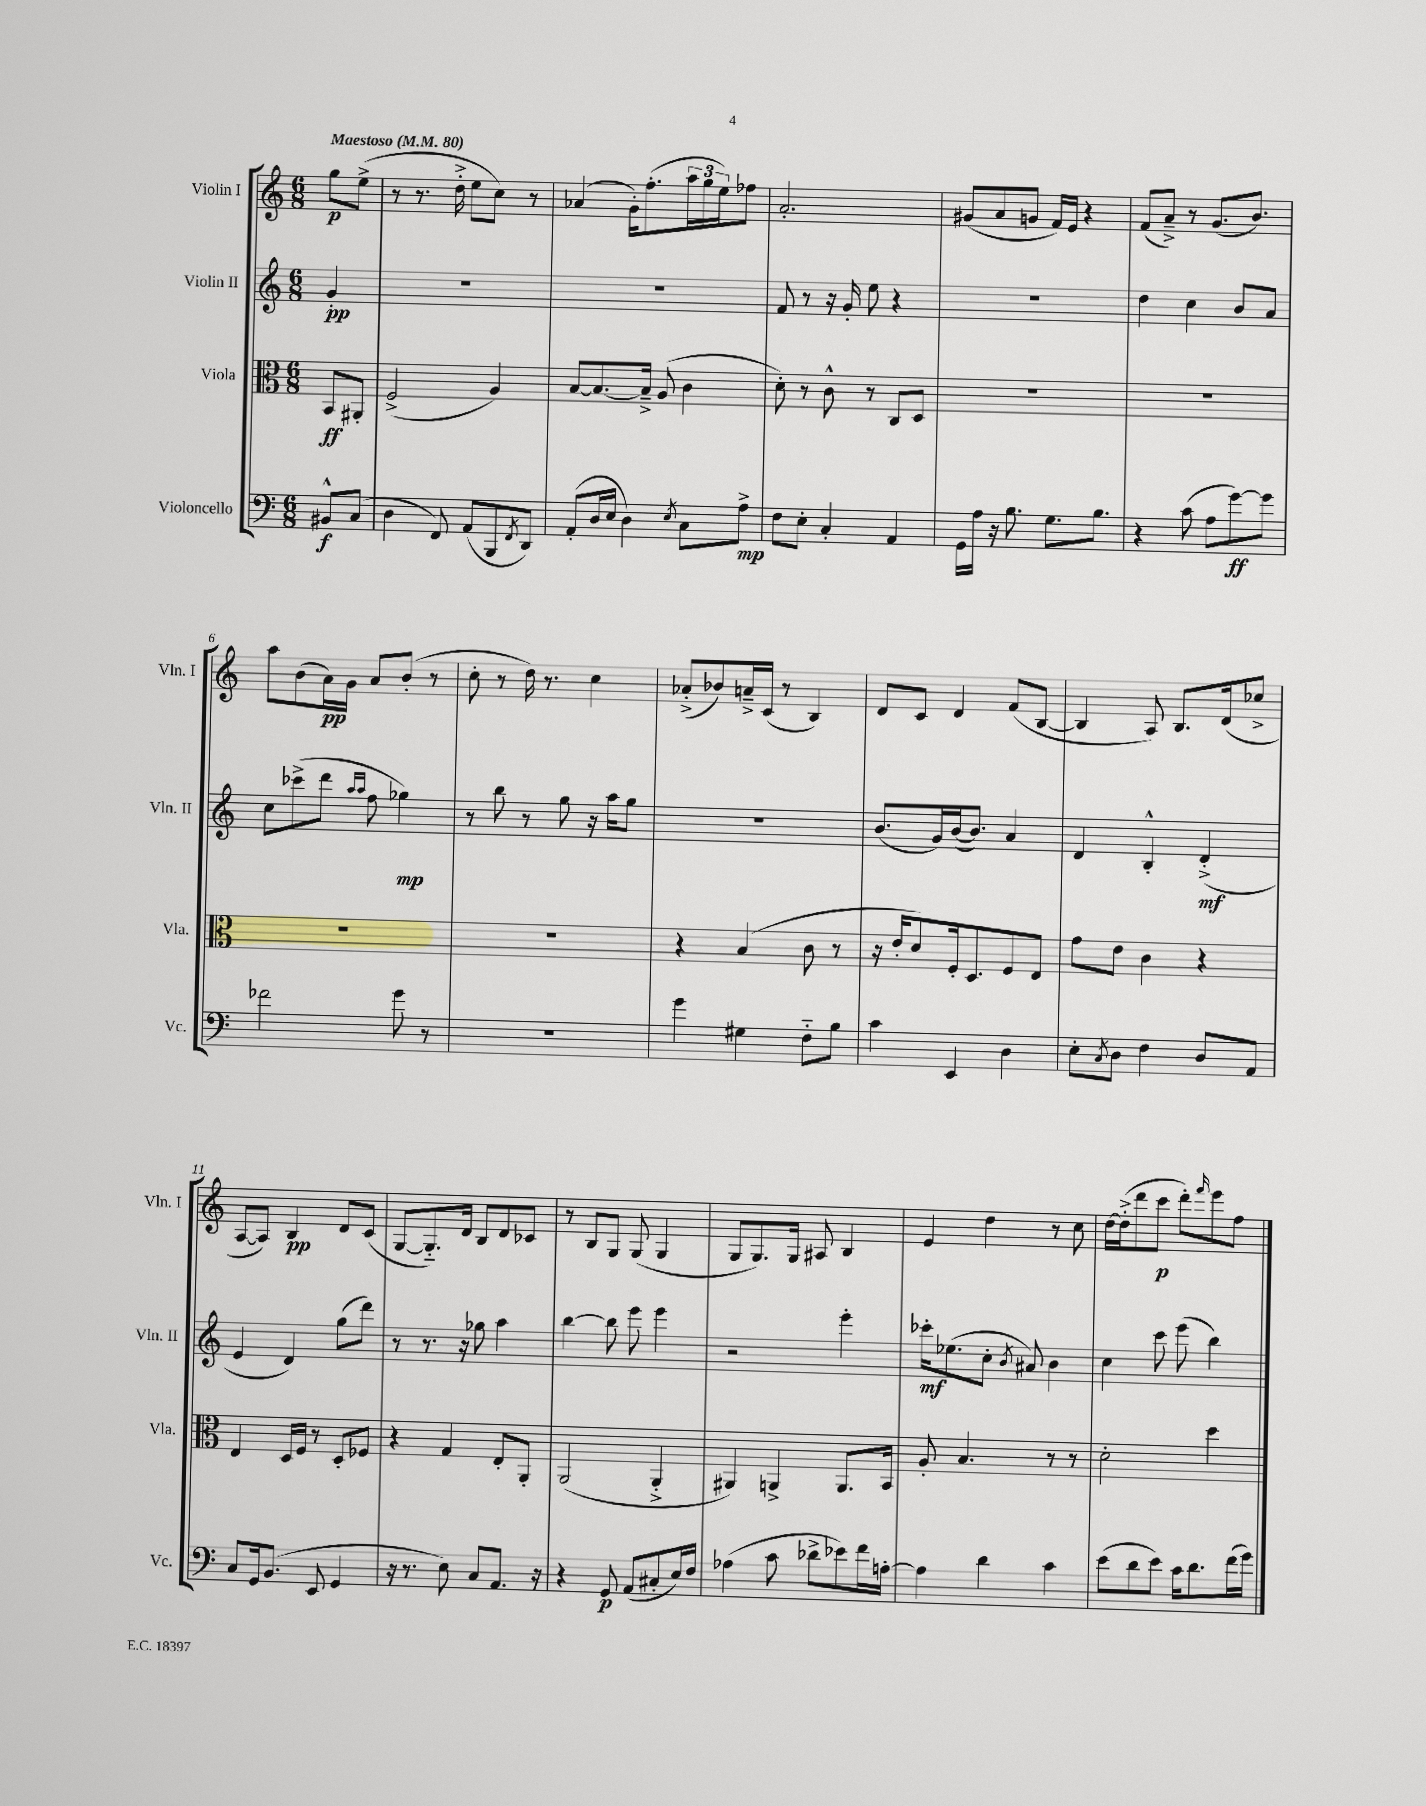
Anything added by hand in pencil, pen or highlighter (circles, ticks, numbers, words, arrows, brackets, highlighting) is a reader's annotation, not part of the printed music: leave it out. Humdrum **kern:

**kern	**dynam	**kern	**dynam	**kern	**dynam	**kern	**dynam
*part4	*part4	*part3	*part3	*part2	*part2	*part1	*part1
*staff4	*staff4	*staff3	*staff3	*staff2	*staff2	*staff1	*staff1
*I"Violoncello	*	*I"Viola	*	*I"Violin II	*	*I"Violin I	*
*I'Vc.	*	*I'Vla.	*	*I'Vln. II	*	*I'Vln. I	*
*clefF4	*	*clefC3	*	*clefG2	*	*clefG2	*
*k[]	*	*k[]	*	*k[]	*	*k[]	*
*M6/8	*	*M6/8	*	*M6/8	*	*M6/8	*
*MM80	*	*MM80	*	*MM80	*	*MM80	*
=	=	=	=	=	=	=	=
!	!	!	!	!	!	!LO:TX:a:B:t=Maestoso	!
8BB#X^^/L	f	8BB/L	ff	4g'/	pp	8gg\L	p
(8C/J	.	8AA#X'/J	.	.	.	(8ee^\J	.
=1	=1	=1	=1	=1	=1	=1	=1
4D\	.	(2F^/	.	2.r	.	8r	.
.	.	.	.	.	.	8.r	.
8FF/)	.	.	.	.	.	.	.
.	.	.	.	.	.	16dd'^\	.
(8AA/L	.	.	.	.	.	8ee\L	.
8BBB/	.	4A/)	.	.	.	8cc\J)	.
8qFF/	.	.	.	.	.	.	.
8DD/J)	.	.	.	.	.	8r	.
=2	=2	=2	=2	=2	=2	=2	=2
(8AA'/L	.	[8B/L	.	2.r	.	(4a-X/	.
16D/L	.	8.B/_	.	.	.	.	.
16E/JJ	.	.	.	.	.	.	.
4D\)	.	.	.	.	.	16g'\KL)	.
.	.	16B~^/Jk]	.	.	.	(8.ff'\	.
.	.	(8A/	.	.	.	.	.
8qE/	.	.	.	.	.	.	.
8C\L	.	4c\	.	.	.	24aa\L	.
.	.	.	.	.	.	24gg\	.
.	.	.	.	.	.	24ee\J)	.
8A^\J	mp	.	.	.	.	8ff-X\J	.
=3	=3	=3	=3	=3	=3	=3	=3
8F\L	.	8d'\)	.	8f/	.	2.a'/	.
8E'\J	.	8r	.	8r	.	.	.
4C'/	.	8c^^\	.	16r	.	.	.
.	.	.	.	16g'/	.	.	.
.	.	8r	.	8ee\	.	.	.
4AA/	.	8C/L	.	4r	.	.	.
.	.	8D/J	.	.	.	.	.
=4	=4	=4	=4	=4	=4	=4	=4
16GG\LL	.	2.r	.	2.r	.	(8g#X/L	.
16A\JJ	.	.	.	.	.	.	.
16r	.	.	.	.	.	8a/	.
8.B\	.	.	.	.	.	.	.
.	.	.	.	.	.	8gn/J	.
8.G\L	.	.	.	.	.	16f/LL)	.
.	.	.	.	.	.	16e/JJ	.
.	.	.	.	.	.	4r	.
8.B\J	.	.	.	.	.	.	.
=5	=5	=5	=5	=5	=5	=5	=5
4r	.	2.r	.	4dd\	.	(8f/L	.
.	.	.	.	.	.	8a~^/J)	.
(8c\	.	.	.	4cc\	.	8r	.
8A\L	.	.	.	.	.	(8.g/L	.
[8g\)	ff	.	.	8b/L	.	.	.
.	.	.	.	.	.	8.b/J)	.
8g\J]	.	.	.	8a/J	.	.	.
!!LO:LB:g=z
=6	=6	=6	=6	=6	=6	=6	=6
2f-X\	.	2.r	.	8cc\L	.	8aa\L	.
.	.	.	.	(8ccc-X^\	.	(8b\	.
.	.	.	.	8ddd\J	.	16a\L)	pp
.	.	.	.	.	.	16g\JJ	.
.	.	.	.	16qqaa/LL	.	.	.
.	.	.	.	16qqaa/JJ	.	.	.
.	.	.	.	8ff\	.	8a/L	.
8g\	.	.	.	4gg-X\)	mp	(8b'/J	.
8r	.	.	.	.	.	8r	.
=7	=7	=7	=7	=7	=7	=7	=7
2.r	.	2.r	.	8r	.	8cc'\	.
.	.	.	.	8bb\	.	8r	.
.	.	.	.	8r	.	16dd\)	.
.	.	.	.	.	.	8.r	.
.	.	.	.	8gg\	.	.	.
.	.	.	.	16r	.	4cc\	.
.	.	.	.	16aa\KL	.	.	.
.	.	.	.	8gg\J	.	.	.
=8	=8	=8	=8	=8	=8	=8	=8
4g\	.	4r	.	2.r	.	(8a-X'^/L	.
.	.	.	.	.	.	8b-X/)	.
4G#X\	.	(4B/	.	.	.	16an~^/L	.
.	.	.	.	.	.	(16c/JJ	.
.	.	.	.	.	.	8r	.
8F\L	.	8c\	.	.	.	4B/)	.
8B\J	.	8r	.	.	.	.	.
=9	=9	=9	=9	=9	=9	=9	=9
4c\	.	16r	.	(8.b/L	.	8d/L	.
.	.	16e'/KL	.	.	.	.	.
.	.	8d/)	.	.	.	8c/J	.
.	.	.	.	16g/L)	.	.	.
4EE/	.	16F'/k	.	([16b/J	.	4d/	.
.	.	8.D/	.	8.b/J])	.	.	.
4D\	.	8F/	.	4a/	.	(8f/L	.
.	.	8E/J	.	.	.	[8B/J	.
=10	=10	=10	=10	=10	=10	=10	=10
8E'\L	.	8g\L	.	4d/	.	4B/]	.
8qC/	.	.	.	.	.	.	.
8D\J	.	8e\J	.	.	.	.	.
4F\	.	4c\	.	4B'^^/	.	8A/)	.
.	.	.	.	.	.	8.B/L	.
8D/L	.	4r	.	(4d'^/	mf	.	.
.	.	.	.	.	.	(16d/k	.
8AA/J	.	.	.	.	.	8cc-X^/J	.
!!LO:LB:g=z
=11	=11	=11	=11	=11	=11	=11	=11
8C/L	.	4E/	.	4e/	.	[8A/L	.
16GG/k	.	.	.	.	.	8A/J])	.
(8.BB/J	.	.	.	.	.	.	.
.	.	16D/LL	.	4d/)	.	4B/	pp
.	.	16F/JJ	.	.	.	.	.
8EE/	.	8r	.	.	.	.	.
4GG/	.	8D'/L	.	(8gg\L	.	8d/L	.
.	.	8F-X/J	.	8ddd\J)	.	(8c/J	.
=12	=12	=12	=12	=12	=12	=12	=12
16r	.	4r	.	8r	.	[8G/L	.
8.r	.	.	.	.	.	.	.
.	.	.	.	8.r	.	8.G/])	.
8E\)	.	4G/	.	.	.	.	.
.	.	.	.	16r	.	16d/Jk	.
8C/L	.	.	.	8gg-X\	.	8B/L	.
8.AA/J	.	8E'/L	.	4aa\	.	8d/	.
.	.	8AA'/J	.	.	.	8c-X/J	.
16r	.	.	.	.	.	.	.
=13	=13	=13	=13	=13	=13	=13	=13
4r	.	(2AA/	.	[4bb\	.	8r	.
.	.	.	.	.	.	8B/L	.
8GG/	p	.	.	8bb\]	.	8G/J	.
(8AA/L	.	.	.	8eee\	.	(8G/	.
8C#X'/	.	4AA'^/	.	4eee\	.	4G/	.
16E/L)	.	.	.	.	.	.	.
16F/JJ	.	.	.	.	.	.	.
=14	=14	=14	=14	=14	=14	=14	=14
(4A-X\	.	4AA#X/)	.	2r	.	8G/L	.
.	.	.	.	.	.	8.G/)	.
8c\	.	4AAn^/	.	.	.	.	.
.	.	.	.	.	.	16G/Jk	.
8d-X^\L	.	.	.	.	.	8A#X/	.
8e-X\)	.	8.AA/L	.	4eee'\	.	4B/	.
16f\L	.	.	.	.	.	.	.
[16An'\JJ	.	16BB/Jk	.	.	.	.	.
=15	=15	=15	=15	=15	=15	=15	=15
4A\]	.	8A'/	.	16ccc-X'\KL	mf	4e/	.
.	.	.	.	(8.ee-X\	.	.	.
.	.	4.B/	.	.	.	.	.
4d\	.	.	.	8cc'\J	.	4dd\	.
.	.	.	.	8qb/	.	.	.
.	.	.	.	8a#X/)	.	.	.
4c\	.	8r	.	4b\	.	8r	.
.	.	8r	.	.	.	8cc\	.
=16	=16	=16	=16	=16	=16	=16	=16
(8e\L	.	2d'\	.	4cc\	.	[16dd\LL	.
.	.	.	.	.	.	(16dd'^\J]	.
8d\	.	.	.	.	.	8ddd\	.
8e\J)	.	.	.	8ccc\	.	8ccc\J	p
16c\KL	.	.	.	(8eee\	.	8ddd'\L)	.
8.d\	.	.	.	.	.	.	.
.	.	.	.	.	.	16qqfff/	.
.	.	4dd\	.	4bb\)	.	8eee\	.
(16f\L	.	.	.	.	.	8ff\J	.
16g\JJ)	.	.	.	.	.	.	.
==	==	==	==	==	==	==	==
*-	*-	*-	*-	*-	*-	*-	*-
